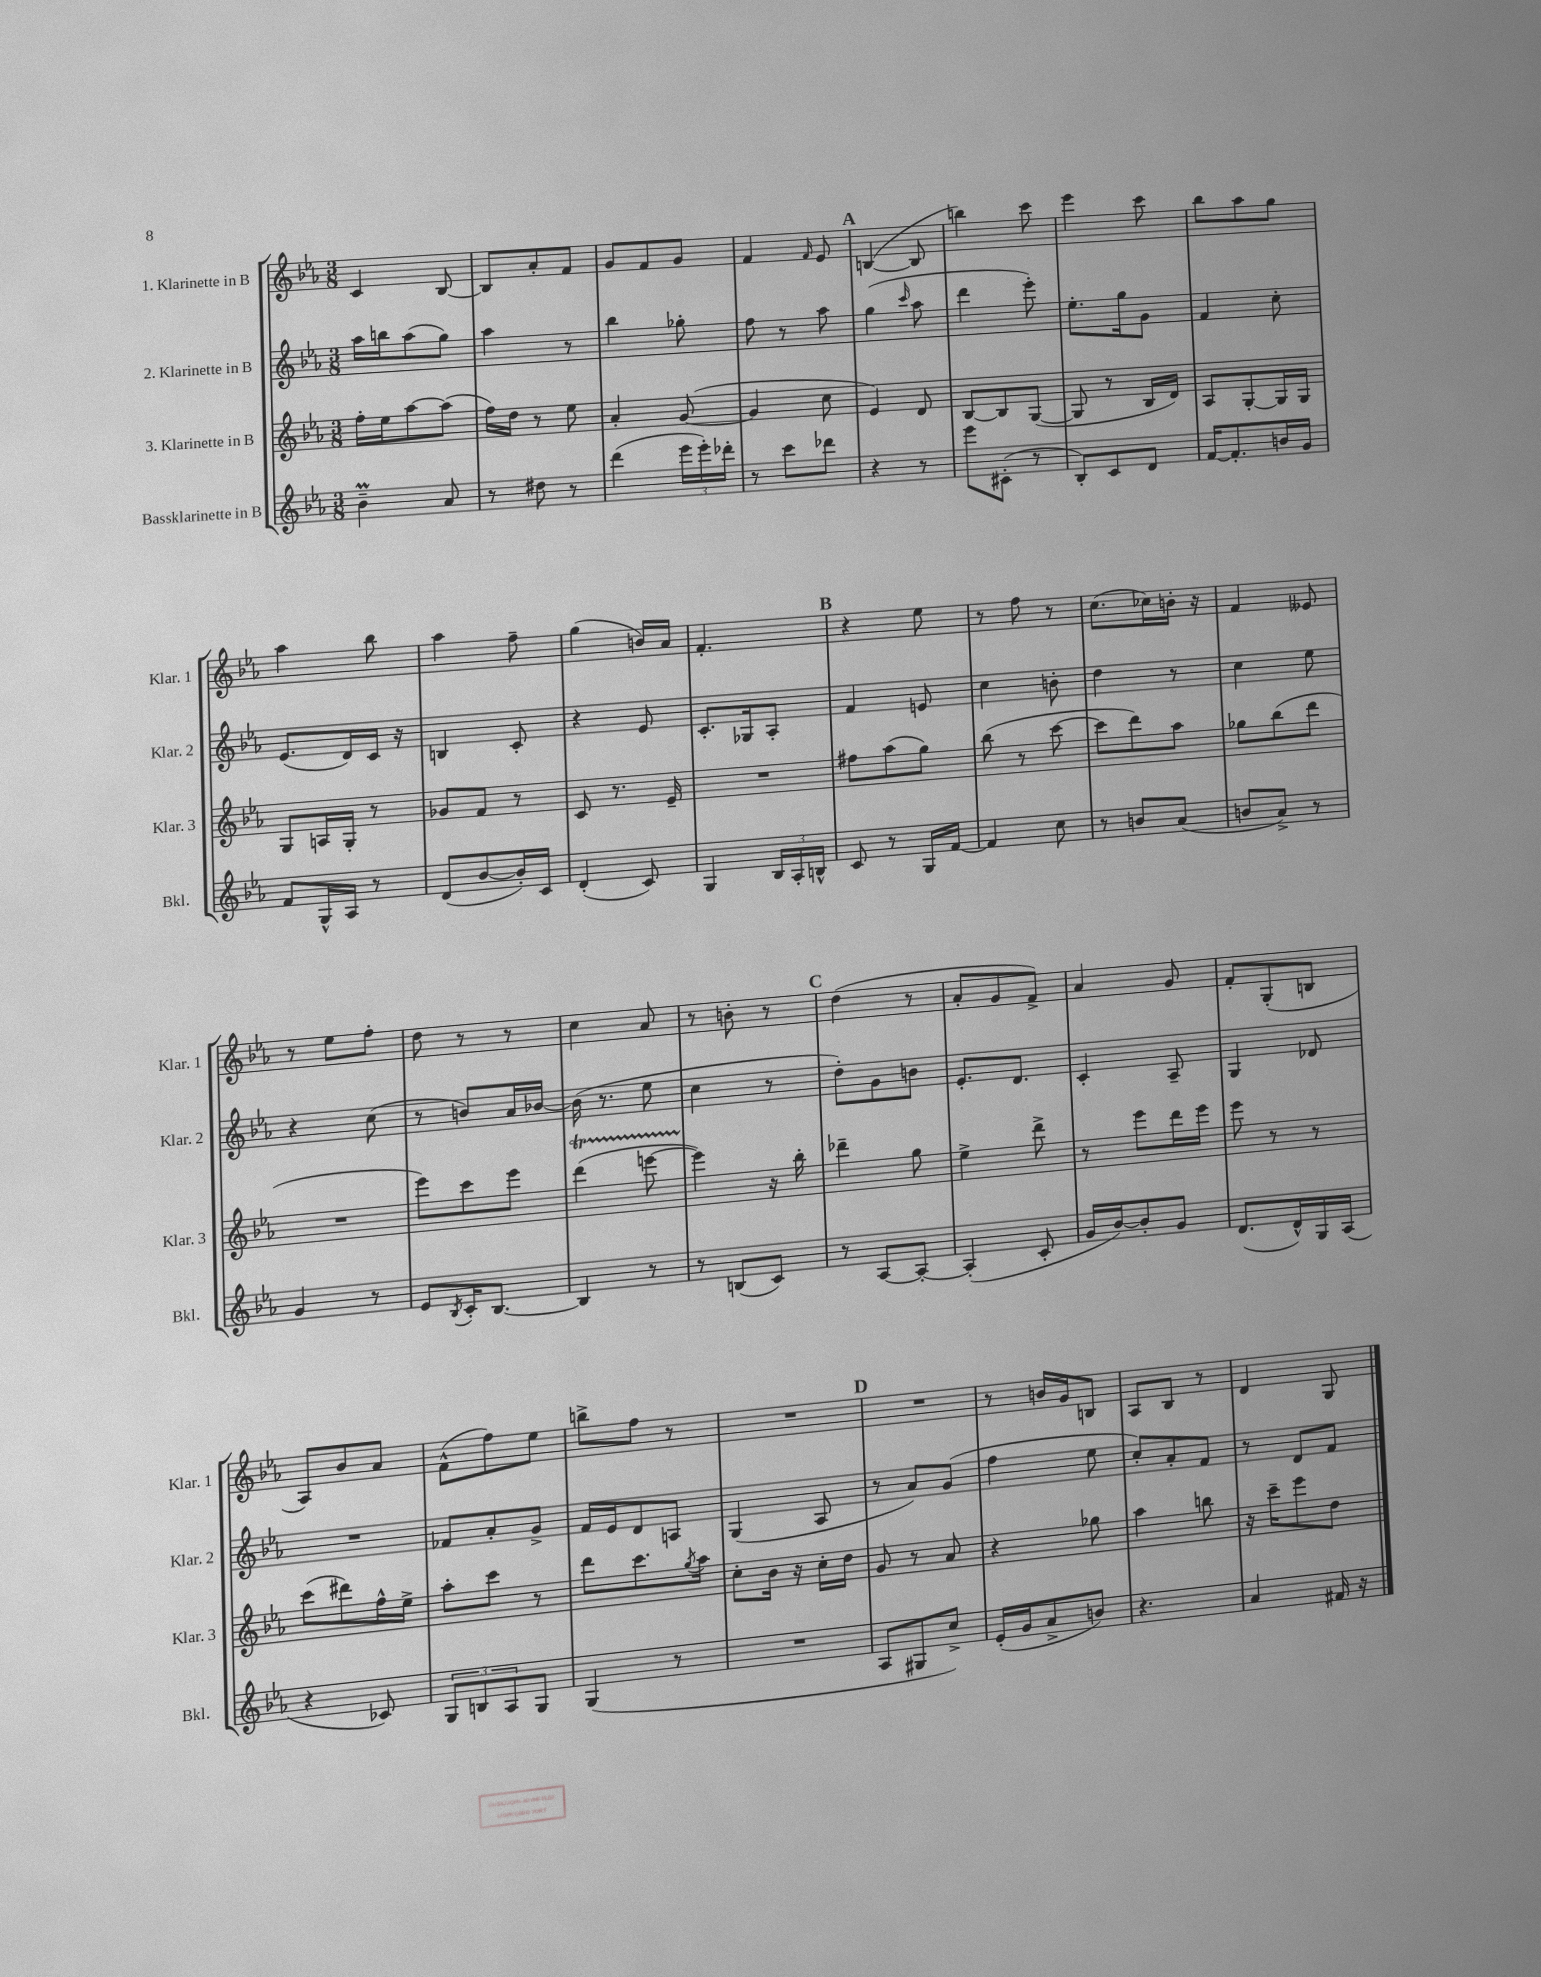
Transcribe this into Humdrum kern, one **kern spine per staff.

**kern	**kern	**kern	**kern
*staff4	*staff3	*staff2	*staff1
*clefG2	*clefG2	*clefG2	*clefG2
*k[b-e-a-]	*k[b-e-a-]	*k[b-e-a-]	*k[b-e-a-]
*M3/8	*M3/8	*M3/8	*M3/8
4b-~\	16ff'\LL	16aa-\LL	4c/
.	16ee-\J	16bb\J	.
.	[8aa-\	(8aa-\	.
8a-/	(8aa-\]J	8gg\J)	[8B-/
=	=	=	=
8r	16ff\LL)	4aa-\	8B-/]L
.	16dd\JJ	.	.
8dd#\	8r	.	8a-'/
8r	8ee-\	8r	8f/J
=	=	=	=
(4ddd\	4a-'/	4bb-\	8g/L
.	.	.	8f/
24eee-\LL	([8g/	8gg-'\	8g/J
24eee-'\)	.	.	.
24ddd-'\JJ	.	.	.
=	=	=	=
8r	4g/]	8ff\	4f/
8ccc\L	.	8r	.
.	.	.	16qqf/
8ddd-\J	8cc\	8aa-\	8e-/
=	=	=	=
4r	4e-/)	(4gg\	([4B/
.	.	16qqccc/	.
8r	8d/	8aa-\	8B/]
=	=	=	=
8eee-\L	[8B-/L	4ddd\	4bb\)
(8c#'\J	8B-/]	.	.
8r	([8G/J	8eee-'\)	8ccc\
=	=	=	=
8B-'/L)	8G/]	8.ee-'\L	4eee-\
8c/	8r	.	.
.	.	16gg\k	.
8d/J	16B-/LL	8g\J	8ccc\
.	16d/JJ)	.	.
=	=	=	=
[16f/LK	8A-/L	4f/	8bb-\L
8.f'/]	.	.	.
.	[8G'/	.	8aa-\
16b/L	16G/]L	8cc'\	8gg\J
16g/JJ	16G/JJ	.	.
=	=	=	=
8f/L	8G/L	(8.e-/L	4aa-\
16G^^/L	16A/L	.	.
16A-/JJ	16G'/JJ	16d/L)	.
8r	8r	16c/JJ	8bb-\
.	.	16r	.
=	=	=	=
(8d/L	8g-/L	4B/	4aa-\
[8b-/	8f/J	.	.
16b-'/]L)	8r	8c'/	8ff~\
16c/JJ	.	.	.
=	=	=	=
(4d'/	8c/	4r	(4gg\
.	8.r	.	.
8c/)	.	8e-/	16b/LL)
.	16e-~/	.	16a-/JJ
=	=	=	=
4G/	4.r	8.c'/L	4.f'/
.	.	16G-/k	.
24B-/LL	.	8A-'/J	.
24A-'/	.	.	.
24B^^/JJ	.	.	.
=	=	=	=
8c/	8ff#\L	4f/	4r
8r	(8aa-\	.	.
16G/LL	8gg\J)	8e/	8ee-\
[16f/JJ	.	.	.
=	=	=	=
4f/]	(8bb-\	4cc\	8r
.	8r	.	8ff\
8cc\	[8ccc\	8b'\	8r
=	=	=	=
8r	8ccc\]L	4dd\	(8.cc\L
8b/L	8ddd\)	.	.
.	.	.	16cc-\L)
(8a-/J	8aa-\J	8r	16b'\JJ
.	.	.	16r
=	=	=	=
8b/L	8gg-\L	4cc\	4f/
8a-^/J)	(8bb-\	.	.
8r	8ddd\J	8ee-\	8e--/
=	=	=	=
4g/	4.r	4r	8r
.	.	.	8ee-\L
8r	.	(8cc\	8ff'\J
=	=	=	=
8e-/L	8eee-\L)	8r	8dd\
8qB-/	.	.	.
16c'/K	8ccc\	8b/L)	8r
[8.B-/J	.	.	.
.	8eee-\J	16a-/L	8r
.	.	[16b-/JJ	.
=	=	=	=
4B-/]	(4ddd\	(16b-\]	4cc\
.	.	8.r	.
8r	[8eee\	8ee-\	8a-/
=	=	=	=
8r	4eee\])	4cc\	8r
(8B/L	.	.	8b'\
8c/J)	16r	8r	8r
.	16bb-'\	.	.
=	=	=	=
8r	4ddd-~\	8dd'\L)	(4dd\
[8A-/L	.	8g\	.
8A-'/_J	8gg\	8b\J	8r
=	=	=	=
(4A-'/]	4ee-^\	8.e-'/L	8a-'/L
.	.	.	8g/
.	.	8.d/J	.
8c'/	8ddd^\	.	8f^/J)
=	=	=	=
16g/LL	8r	4c'/	4a-/
[16b-/J)	.	.	.
8b-'/]	8eee-\L	.	.
8g/J	16ddd\L	8A-~/	8g/
.	16eee-\JJ	.	.
=	=	=	=
(8.d/L	8eee-\	4G/	8f'/L
.	8r	.	(8G'/
16d^^/L)	.	.	.
16G/	8r	8d-/	8B/J
(16A-/JJ	.	.	.
=	=	=	=
4r	(8ccc\L	4.r	8A-/L)
.	8ddd#\)	.	8b-/
8c-/)	16ff^^\L	.	8a-/J
.	16ee-^\JJ	.	.
=	=	=	=
12G/L	8aa-'\L	8f-/L	(8f^^\L
12B/	.	.	.
.	8ccc\J	8a-'/	8ff\)
12A-/	.	.	.
8G/J	8r	8g^/J	8ee-\J
=	=	=	=
(4G/	8ddd\L	16f/LL	8bb^\L
.	.	16e-/J	.
.	8.ccc\	8d/	8ff\J
8r	.	8A/J	8r
.	8qgg/	.	.
.	16aa-\Jk	.	.
=	=	=	=
4.r	8cc'\L	(4G/	4.r
.	16b-\Jk	.	.
.	16r	.	.
.	16cc'\LL	8A-/	.
.	16dd\JJ	.	.
=	=	=	=
8A-/L	8g/	8r	4.r
8G#/	8r	8a-/L)	.
8cc^/J)	8a-/	(8g/J	.
=	=	=	=
(16e-'/LL	4r	4ff\	8r
16g/J	.	.	.
8a-^/	.	.	16b/LL
.	.	.	16g/J
8b/J)	8gg-\	8ee-\	8B/J
=	=	=	=
4.r	4aa-\	8cc'/L)	8A-/L
.	.	8a-'/	8B-/J
.	8bb\	8f/J	8r
=	=	=	=
4a-/	16r	8r	4d/
.	16ccc~\LK	.	.
.	8eee-\	8d/L	.
16f#/	8dd\J	8f/J	8G/
16r	.	.	.
==	==	==	==
*-	*-	*-	*-
